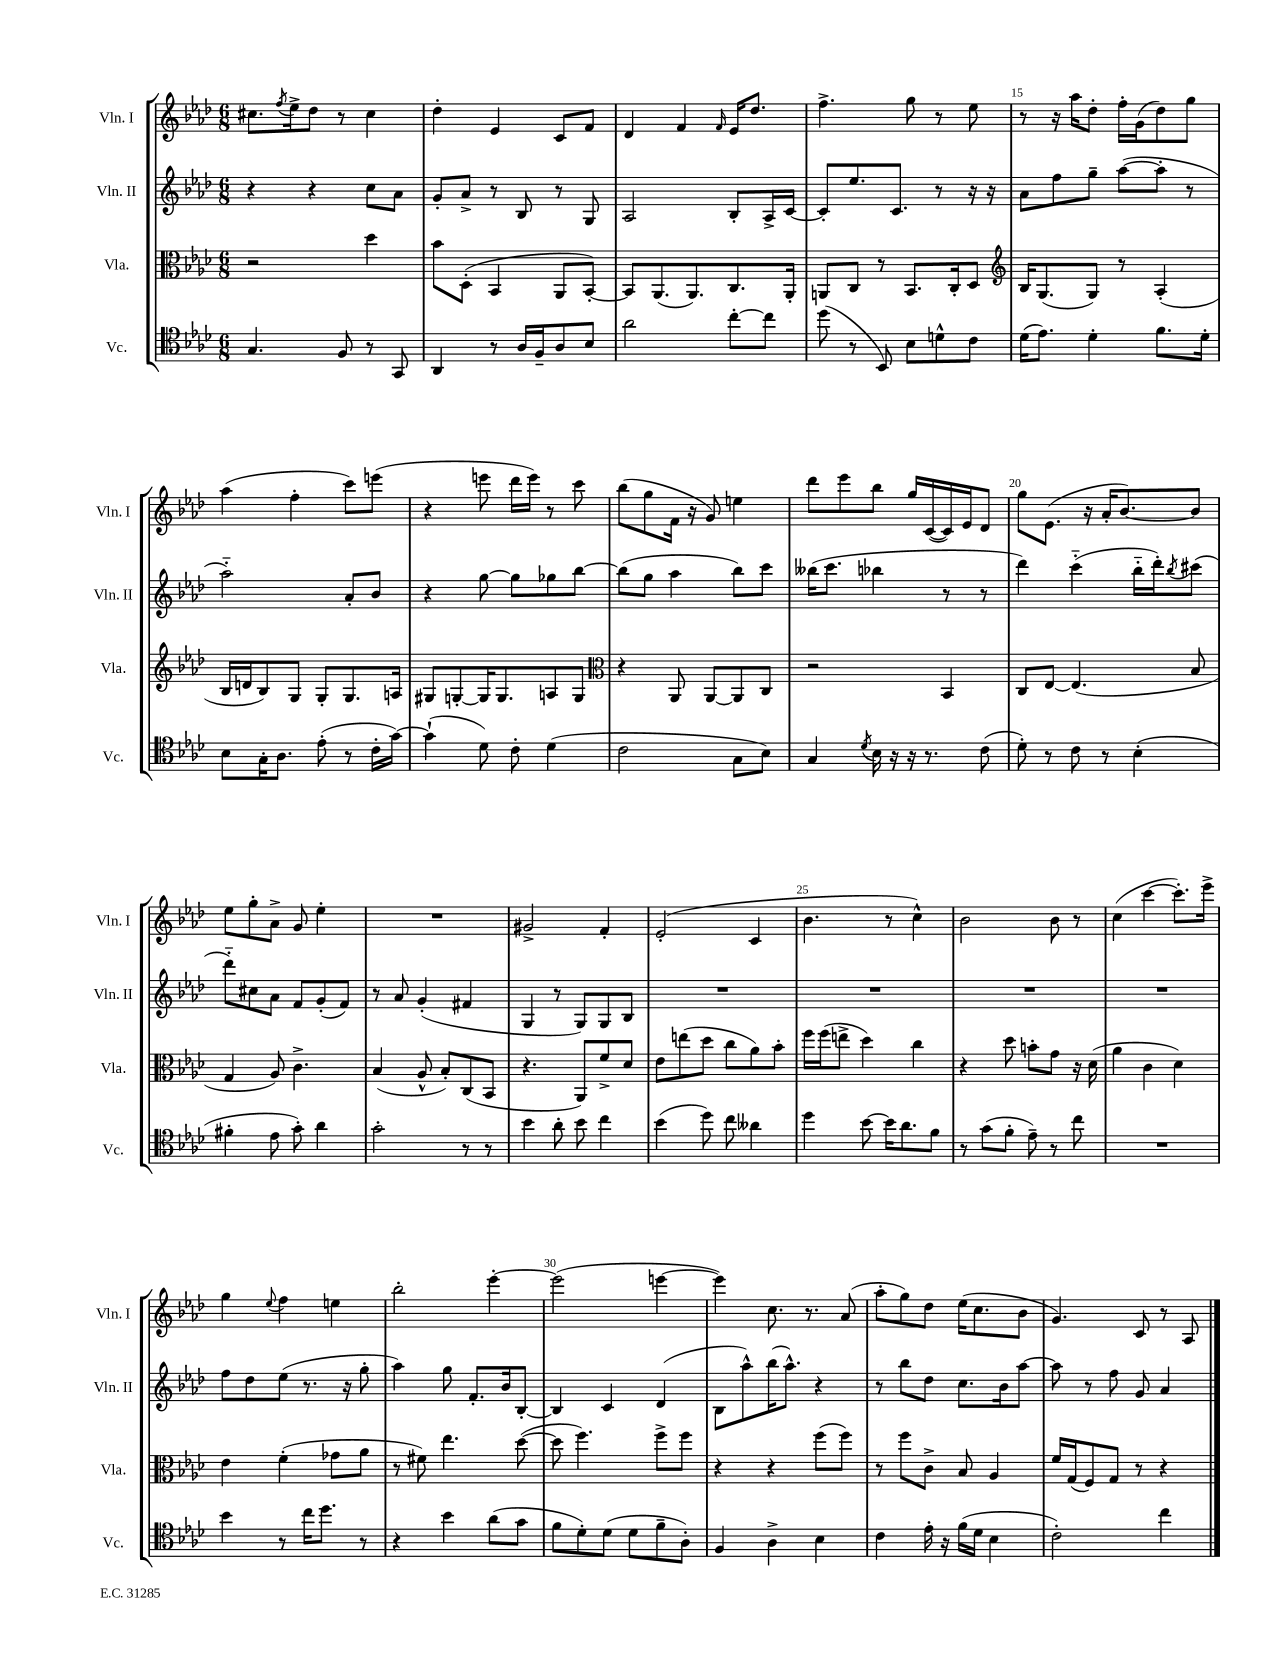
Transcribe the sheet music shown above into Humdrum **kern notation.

**kern	**kern	**kern	**kern
*part4	*part3	*part2	*part1
*staff4	*staff3	*staff2	*staff1
*I"Vc.	*I"Vla.	*I"Vln. II	*I"Vln. I
*I'Vc.	*I'Vla.	*I'Vln. II	*I'Vln. I
*clefC4	*clefC3	*clefG2	*clefG2
*k[b-e-a-d-]	*k[b-e-a-d-]	*k[b-e-a-d-]	*k[b-e-a-d-]
*M6/8	*M6/8	*M6/8	*M6/8
=11	=11	=11	=11
4.G/	2r	4r	8.cc#X\L
.	.	.	8qff/
.	.	.	16ee-^\k
.	.	4r	8dd-\J
8F/	.	.	8r
8r	4dd-\	8cc\L	4cc#\
8GG/	.	8a-\J	.
=12	=12	=12	=12
4AA-/	8b-\L	8g'/L	4dd-'\
.	(8D-'\J	8a-^/J	.
8r	4BB-/	8r	4e-/
16A-/LL	.	8B-/	.
16F~/J	.	.	.
8A-/	8AA-/L	8r	8c/L
8B-/J	[8BB-'/J)	8G/	8f/J
=13	=13	=13	=13
2a-\	8BB-/L]	2A-/	4d-/
.	(8.AA-/	.	.
.	.	.	4f/
.	8.AA-/)	.	.
.	.	.	16qqf/
[8cc'\L	8.C/	8B-'/L	16e-/KL
.	.	.	8.dd-/J
8cc\J]	.	16A-^/L	.
.	16AA-'/Jk	[16c/JJ	.
=14	=14	=14	=14
(8dd-\	8AAn/L	8c'/L]	4.ff^\
8r	8C/J	8.ee-/	.
8BB-/)	8r	.	.
.	.	8.c/J	.
8B-\L	8.BB-/L	.	8gg\
8dn^^\	.	8r	8r
.	16C'/k	.	.
8c\J	8D-/J	16r	8ee-\
.	.	16r	.
=15	=15	=15	=15
*	*clefG2	*	*
(16d-\KL	16B-/KL	8a-\L	8r
8.e-\J)	(8.G/	.	.
.	.	8ff\	16r
.	.	.	16aa-\KL
4d-'\	8G/J)	8gg~\J	8dd-'\J
.	8r	([8aa-\L	16ff'\LL
.	.	.	(16g\J
8.f\L	(4A-'/	8aa-'\J]	8dd-\)
.	.	8r	8gg\J
16d-'\Jk	.	.	.
!!LO:LB:g=z
=16	=16	=16	=16
8B-\L	16B-/LL	2aa-\)	(4aa-\
.	16dn/J	.	.
16G'\K	8B-/)	.	.
8.A-\J	.	.	.
.	8G/J	.	4ff'\
(8e-'\	8G'/L	.	.
8r	8.G/	8a-'/L	8ccc\L)
16c'\LL	.	8b-/J	(8eeen\J
[16g\JJ)	16An/Jk	.	.
=17	=17	=17	=17
(4g`\]	8G#X/L	4r	4r
.	[8Gn'/	.	.
8d-\)	16G/K]	[8gg\	8eeen\
.	8.G/	.	.
8c'\	.	8gg\L]	16ddd-\LL
.	.	.	16eee\JJ)
(4d-\	8An/	8gg-X\	8r
.	8G/J	[8bb-\J	8ccc\
=18	=18	=18	=18
*	*clefC3	*	*
2c\	4r	(8bb-\L]	(8bb-\L
.	.	8gg\J	8gg\
.	8AA-/	4aa-\	16f\Jk
.	.	.	16r
.	[8AA-/L	.	8g/)
8G\L	8AA-/]	8bb-\L)	4een\
8B-\J)	8C/J	8ccc\J	.
=19	=19	=19	=19
4G/	2r	(16bb--X\KL	8ddd-\L
.	.	8.ccc\J	.
.	.	.	8eee-\
8qd-/	.	.	.
16B-\	.	4bb-X\	8bb-\J
16r	.	.	.
16r	.	.	16gg/LL
8.r	.	.	([16c/
.	4BB-/	8r	16c/])
.	.	.	16e-/J
(8c\	.	8r	8d-/J
=20	=20	=20	=20
8d-'\)	8C/L	4ddd-\)	8gg\L
8r	[8E-/J	.	(8.e-\J
8c\	(4.E-/]	(4ccc\	.
.	.	.	16r
8r	.	.	16a-'/KL
.	.	.	[8.b-/)
(4B-'\	.	16bb-\LL	.
.	.	16ddd-'\J)	.
.	.	8qbb-/	.
.	8B-/	(8ccc#X\J	8b-/J]
!!LO:LB:g=z
=21	=21	=21	=21
4f#X'\	4G/	8ddd-\L)	8ee-\L
.	.	8cc#X\	8gg'\
8e-\	8A-/)	8a-\J	8a-^\J
8g'\)	4.c^\	8f/L	8g/
4a-\	.	(8g'/	4ee-'\
.	.	8f/J)	.
=22	=22	=22	=22
2g'\	(4B-/	8r	2.r
.	.	8a-/	.
.	8A-^^/	(4g'/	.
.	8B-'/L)	.	.
8r	(8C/	4f#X/	.
8r	8BB-/J	.	.
=23	=23	=23	=23
4b-\	4.r	4G/	2g#X^/
8a-'\	.	8r	.
8b-\	8AA-/L)	8G/L)	.
4cc\	8f^/	8G/	4f'/
.	8d-/J	8B-/J	.
=24	=24	=24	=24
(4b-\	8e-\L	2.r	(2e-'/
.	(8een\	.	.
8dd-\)	8dd-\J	.	.
8cc\	8cc\L	.	.
4a--X\	8a-\)	.	4c/
.	8b-'\J	.	.
=25	=25	=25	=25
4dd-\	16ff\LL	2.r	4.b-\
.	(16ff\J	.	.
.	8een^\J	.	.
[8b-\	4dd-\)	.	.
16b-\KL]	.	.	8r
8.a-\	.	.	.
.	4cc\	.	4cc^^\)
8f\J	.	.	.
=26	=26	=26	=26
8r	4r	2.r	2b-\
(8g\L	.	.	.
8f'\J	8dd-\	.	.
8e-~\)	8bn'\L	.	.
8r	8g\J	.	8b-\
8cc\	16r	.	8r
.	(16d-\	.	.
=27	=27	=27	=27
2.r	4a-\	2.r	(4cc\
.	4c\	.	[4ccc\
.	4d-\)	.	8.ccc'\L])
.	.	.	16eee-^\Jk
!!LO:LB:g=z
=28	=28	=28	=28
4b-\	4e-\	8ff\L	4gg\
.	.	8dd-\	.
.	.	.	8qqee-/
8r	(4f'\	(8ee-\J	4ff\
16cc\KL	.	8.r	.
8.dd-\J	.	.	.
.	8g-X\L	.	4een\
.	.	16r	.
8r	8a-\J	8gg'\	.
=29	=29	=29	=29
4r	8r	4aa-\)	2bb-'\
.	8f#X\)	.	.
4b-\	4.ee-\	8gg\	.
.	.	8.f'/L	.
(8a-\L	.	.	[4eee-'\
.	.	16b-/k	.
8g\J	([8dd-\	[8B-'/J	.
=30	=30	=30	=30
8f\L	8dd-\]	4B-/]	(2eee-\]
8d-'\)	4.ff\)	.	.
(8d-\J	.	4c/	.
8d-\L	.	.	.
8f~\	8ff^\L	(4d-/	[4eeen\
8A-'\J)	8ff\J	.	.
=31	=31	=31	=31
4F/	4r	8B-\L	4eee\])
.	.	8aa-^^\)	.
4A-^\	4r	(16bb-\K	8.cc\
.	.	8.aa-^^\J)	.
.	.	.	8.r
4B-\	(8ff\L	4r	.
.	8ff\J)	.	(8a-/
=32	=32	=32	=32
4c\	8r	8r	8aa-'\L
.	8ff\L	8bb-\L	8gg\)
16e-'\	8c^\J	8dd-\J	8dd-\J
16r	.	.	.
(16f\LL	8B-/	8.cc\L	(16ee-\KL
16d-\JJ	.	.	8.cc\
4B-\	4A-/	.	.
.	.	16b-\k	.
.	.	[8aa-\J	8b-\J
=33	=33	=33	=33
2c'\)	16f/LL	8aa-\]	4.g/)
.	(16G/J	.	.
.	8F/)	8r	.
.	8G/J	8ff\	.
.	8r	8g/	8c/
4cc\	4r	4a-/	8r
.	.	.	8A-/
==	==	==	==
*-	*-	*-	*-
